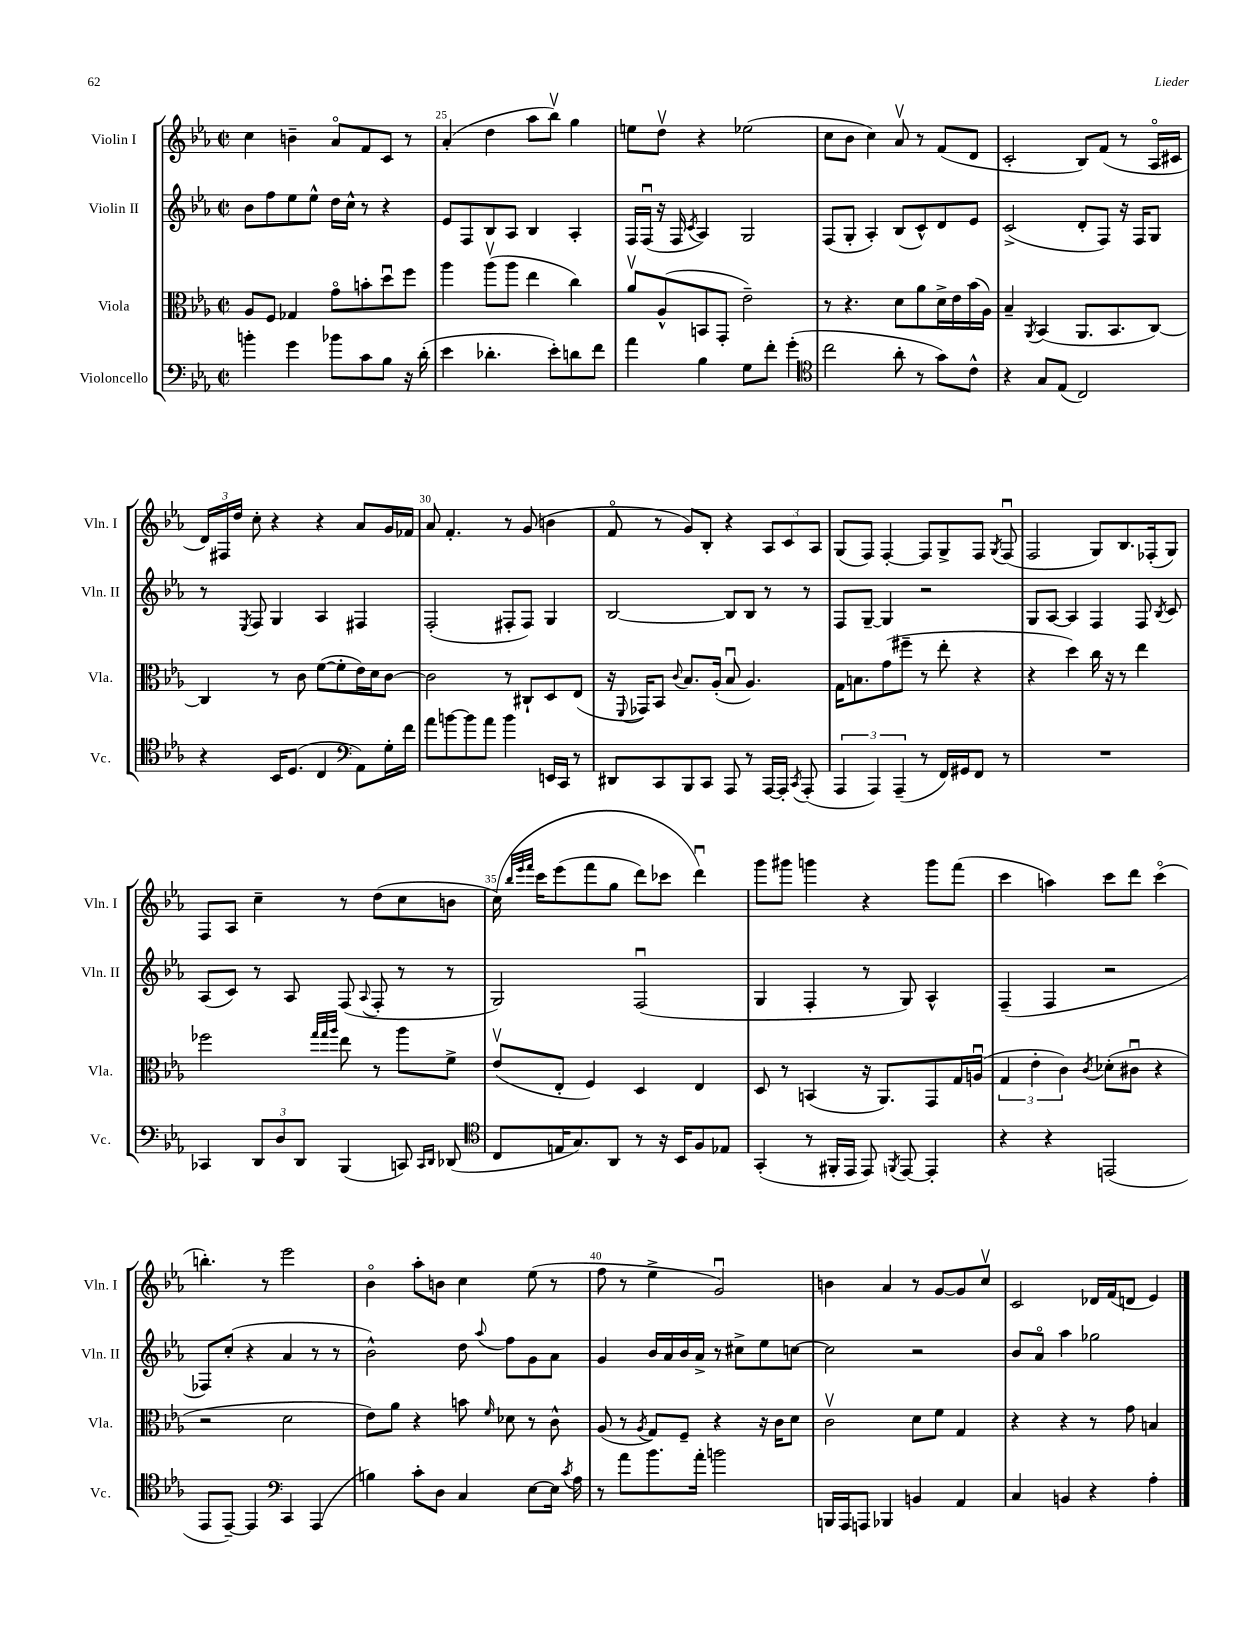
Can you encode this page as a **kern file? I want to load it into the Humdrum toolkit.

**kern	**kern	**kern	**kern
*part4	*part3	*part2	*part1
*staff4	*staff3	*staff2	*staff1
*I"Violoncello	*I"Viola	*I"Violin II	*I"Violin I
*I'Vc.	*I'Vla.	*I'Vln. II	*I'Vln. I
*clefF4	*clefC3	*clefG2	*clefG2
*k[b-e-a-]	*k[b-e-a-]	*k[b-e-a-]	*k[b-e-a-]
*M2/2	*M2/2	*M2/2	*M2/2
*met(c|)	*met(c|)	*met(c|)	*met(c|)
=24	=24	=24	=24
4bn'\	8A-/L	8b-\L	4cc\
.	8F/J	8ff\	.
4g\	4G-X/	8ee-\	4bn~\
.	.	8ee-^^\J	.
8b-X\L	8g\L	16dd\LL	8a-/L
.	.	16cc^^\JJ	.
8c\	8bn'\	8r	8f/
8B-\J	8ddu\	4r	8c/J
16r	8ff\J	.	8r
(16d'\	.	.	.
=25	=25	=25	=25
4e-\	4aa-\	8e-/L	(4a-'/
.	.	8F/	.
4.d-X'\	(8aa-v\L	8B-/	4dd\
.	8aa-\J	8A-/J	.
.	4ee-\	4B-/	8aa-\L
8e-'\L)	.	.	8bb-v\J)
8dn\	4cc\)	4A-'/	4gg\
8f\J	.	.	.
=26	=26	=26	=26
4a-\	8a-v/L	16F/LL	8een\L
.	.	(16Fu/JJ	.
.	(8A-^^/	16r	8ddv\J
.	.	16F/	.
.	.	8qc/	.
4B-\	8BBn/	4A-/)	4r
.	8GG'/J	.	.
8G\L	2e-~\)	2G/	(2ee-X\
8f'\J	.	.	.
(4g'\	.	.	.
=27	=27	=27	=27
*clefC4	*	*	*
2cc\	8r	(8F/L	8cc\L
.	4.r	8G'/J	8b-\J
.	.	4A-'/)	4cc\)
8a-'\	8d\L	(8B-/L	8a-v/
8r	8a-\	8c^^/)	8r
8g\L)	16d^\L	8d/	(8f/L
.	16e-\	.	.
8c^^\J	(16b-\	8e-/J	8d/J
.	16A-\JJ)	.	.
=28	=28	=28	=28
4r	4B-~/	(2c^/	2c'/
.	8qAA-/	.	.
8G/L	(4BB-/	.	.
(8E-/J	.	.	.
2C/)	8.AA-/L	8d'/L	8B-/L)
.	.	8F/J)	(8f/J
.	8.BB-/	.	.
.	.	16r	8r
.	.	16F/KL	.
.	[8C/J)	8G/J	16A-/LL
.	.	.	16c#X/JJ
!!LO:LB:g=z
=29	=29	=29	=29
4r	4C/]	8r	24d/LL)
.	.	.	24F#X/
.	.	.	24dd/JJ
.	.	8qE-/	.
.	.	8F/	8cc'\
16BB-/KL	8r	4G/	4r
(8.D/J	.	.	.
.	8c\	.	.
4C/	([8f\L	4A-/	4r
.	8f'\]	.	.
*clefF4	*	*	*
8AA-\L)	16e-\L)	4F#X/	8a-/L
.	16d\J	.	.
16G'\L	[8c\J	.	16g/L
16f\JJ	.	.	16f-X/JJ
=30	=30	=30	=30
8a-\L	2c\]	(2F'/	8a-/
[8bn\	.	.	4.f'/
8b\]	.	.	.
8a-\J	.	.	.
4b\	8r	8F#X'/L	8r
.	8C#X`/L	8F#/J)	(8g/
16EEn/LL	8D/	4G/	4bn\
16CC/JJ	.	.	.
8r	(8E-/J	.	.
=31	=31	=31	=31
8DD#X/L	16r	[2B-/	8f/
.	8qqFF/	.	.
.	16GG-X/KL)	.	.
8CC/	8BB-/J	.	8r
.	8qqc/	.	.
8BBB-/	8.B-/L	.	8g/L)
8CC/J	.	.	8B-'/J
.	(16A-'/Jk	.	.
8AAA-/	8B-u/	8B-/L]	4r
8r	4.A-/)	8B-/J	.
[16AAA-/LL	.	8r	12A-/L
16AAA-'/JJ]	.	.	.
.	.	.	12c/
8qCC/	.	.	.
(8AAA-'/	.	8r	.
.	.	.	12A-/J
=32	=32	=32	=32
6AAA-/	16G\KL	8F/L	(8G/L
.	8.Bn\	.	.
.	.	[8G~/J	8F/J)
6AAA-/)	.	.	.
.	(8g\	4G/]	[4F'/
(6AAA-~/	.	.	.
.	8ff#X~\J	.	.
8r	8r	2r	8F/L]
16FF/LL)	8ee-'\	.	8G^/
16GG#X/J	.	.	.
8FF/J	4r	.	8F/J
.	.	.	8qG/
8r	.	.	(8Fu/
=33	=33	=33	=33
1r	4r	8G/L	2F/
.	.	[8A-/J	.
.	4dd\)	4A-/]	.
.	16cc\	4F/	8G/L)
.	16r	.	.
.	8r	.	8.B-/
.	4ee-\	8F/	.
.	.	.	(16F-X'/k
.	.	8qB-/	.
.	.	8c/	8G/J)
!!LO:LB:g=z
=34	=34	=34	=34
4CC-X/	2ff-X\	(8A-/L	8F/L
.	.	8c/J)	8A-/J
12DD/L	.	8r	4cc~\
12D/	.	.	.
.	.	8A-/	.
12DD/J	.	.	.
.	32qqgg/LLL	.	.
.	32qqgg/	.	.
.	32qqaa-/JJJ	.	.
(4BBB-/	8ee-\	(8F/	8r
.	.	8qqA-/	.
.	8r	8F'/	(8dd\L
8CCn/)	8aa-\L	8r	8cc\
16qqCC/LL	.	.	.
16qqDD/JJ	.	.	.
(8DD-X/	8f^\J	8r	8bn\J
=35	=35	=35	=35
*clefC4	*	*	*
8C/L	(8e-v/L	2G/)	(16cc\)
.	.	.	32qqbb-/LLL
.	.	.	32qqeee-/
.	.	.	32qqfff/JJJ
.	.	.	16ccc\KL
16En/K	8E-'/J	.	(8eee-\
8.G/)	.	.	.
.	4F/)	.	8fff\
8AA-/J	.	.	8gg\J
8r	4D/	(2Fu/	8ddd\L)
16r	.	.	8ccc-X\J
16BB-/KL	.	.	.
8F/	4E-/	.	4dddu\)
8E-X/J	.	.	.
=36	=36	=36	=36
(4GG'/	8D/	4G/	8ggg\L
.	8r	.	8ggg#X\J
8r	(4BBn/	4F'/	4gggn\
16FF#X'/LL	.	.	.
16EE-/JJ	.	.	.
8EE-/)	16r	8r	4r
.	8.AA-/L)	.	.
8qFFn/	.	.	.
[8EE-/	.	8G/)	.
4EE-'/]	8GG/	4A-^^/	8ggg\L
.	16G/L	.	(8fff\J
.	(16Anu/JJ	.	.
=37	=37	=37	=37
4r	6G/	(4F~/	4ccc\
.	6e-'\	.	.
4r	.	4F/	4aan\)
.	6c\)	.	.
.	8qc/	.	.
(2EEn/	(8d-X'\L	2r	8ccc\L
.	8c#Xu\J	.	8ddd\J
.	4r	.	(4ccc\
!!LO:LB:g=z
=38	=38	=38	=38
8EE-/L	2r	8F-X/L)	4.bbn'\)
[8EE-~/J)	.	(8cc'/J	.
4EE-/]	.	4r	.
.	.	.	8r
*clefF4	*	*	*
4CC/	2d\	4a-/	2eee-\
(4AAA-/	.	8r	.
.	.	8r	.
=39	=39	=39	=39
4Bn\)	8e-\L)	2b-^^\)	4b-\
.	8a-\J	.	.
8c'\L	4r	.	8aa-'\L
8D\J	.	.	8bn\J
4C/	8bn\	8dd\	4cc\
.	16qqf/	8qqaa-/	.
.	8d-X\	8ff\L	.
[8E-\L	8r	8g\	(8ee-\
16E-\Jk]	8c^^\	8a-\J	8r
8qc/	.	.	.
16A-\	.	.	.
=40	=40	=40	=40
8r	(8A-/	4g/	8ff\
8a-\L	8r	.	8r
.	8qA-/	.	.
8.b-\	8G/L)	16b-/LL	4ee-^\
.	.	16a-/	.
.	8F~/J	16b-/	.
16a-'\Jk	.	16a-^/JJ	.
2bn\	4r	8r	2gu/)
.	.	8cc#X^\L	.
.	16r	8ee-\	.
.	16c\KL	.	.
.	8d\J	[8ccn\J	.
=41	=41	=41	=41
16BBBn/LL	2cv\	2cc\]	4bn\
16AAA-/J	.	.	.
8AAAn/J	.	.	.
4BBB-X/	.	.	4a-/
4BBn/	8d\L	2r	8r
.	8f\J	.	[8g/L
4AA-/	4G/	.	8g/]
.	.	.	8ccv/J
=42	=42	=42	=42
4C/	4r	8b-/L	2c/
.	.	8a-/J	.
4BBn/	4r	4aa-\	.
4r	8r	2gg-X\	16d-X/LL
.	.	.	(16f/J
.	8g\	.	8dn/J
4A-'\	4Bn/	.	4e-/)
==	==	==	==
*-	*-	*-	*-
